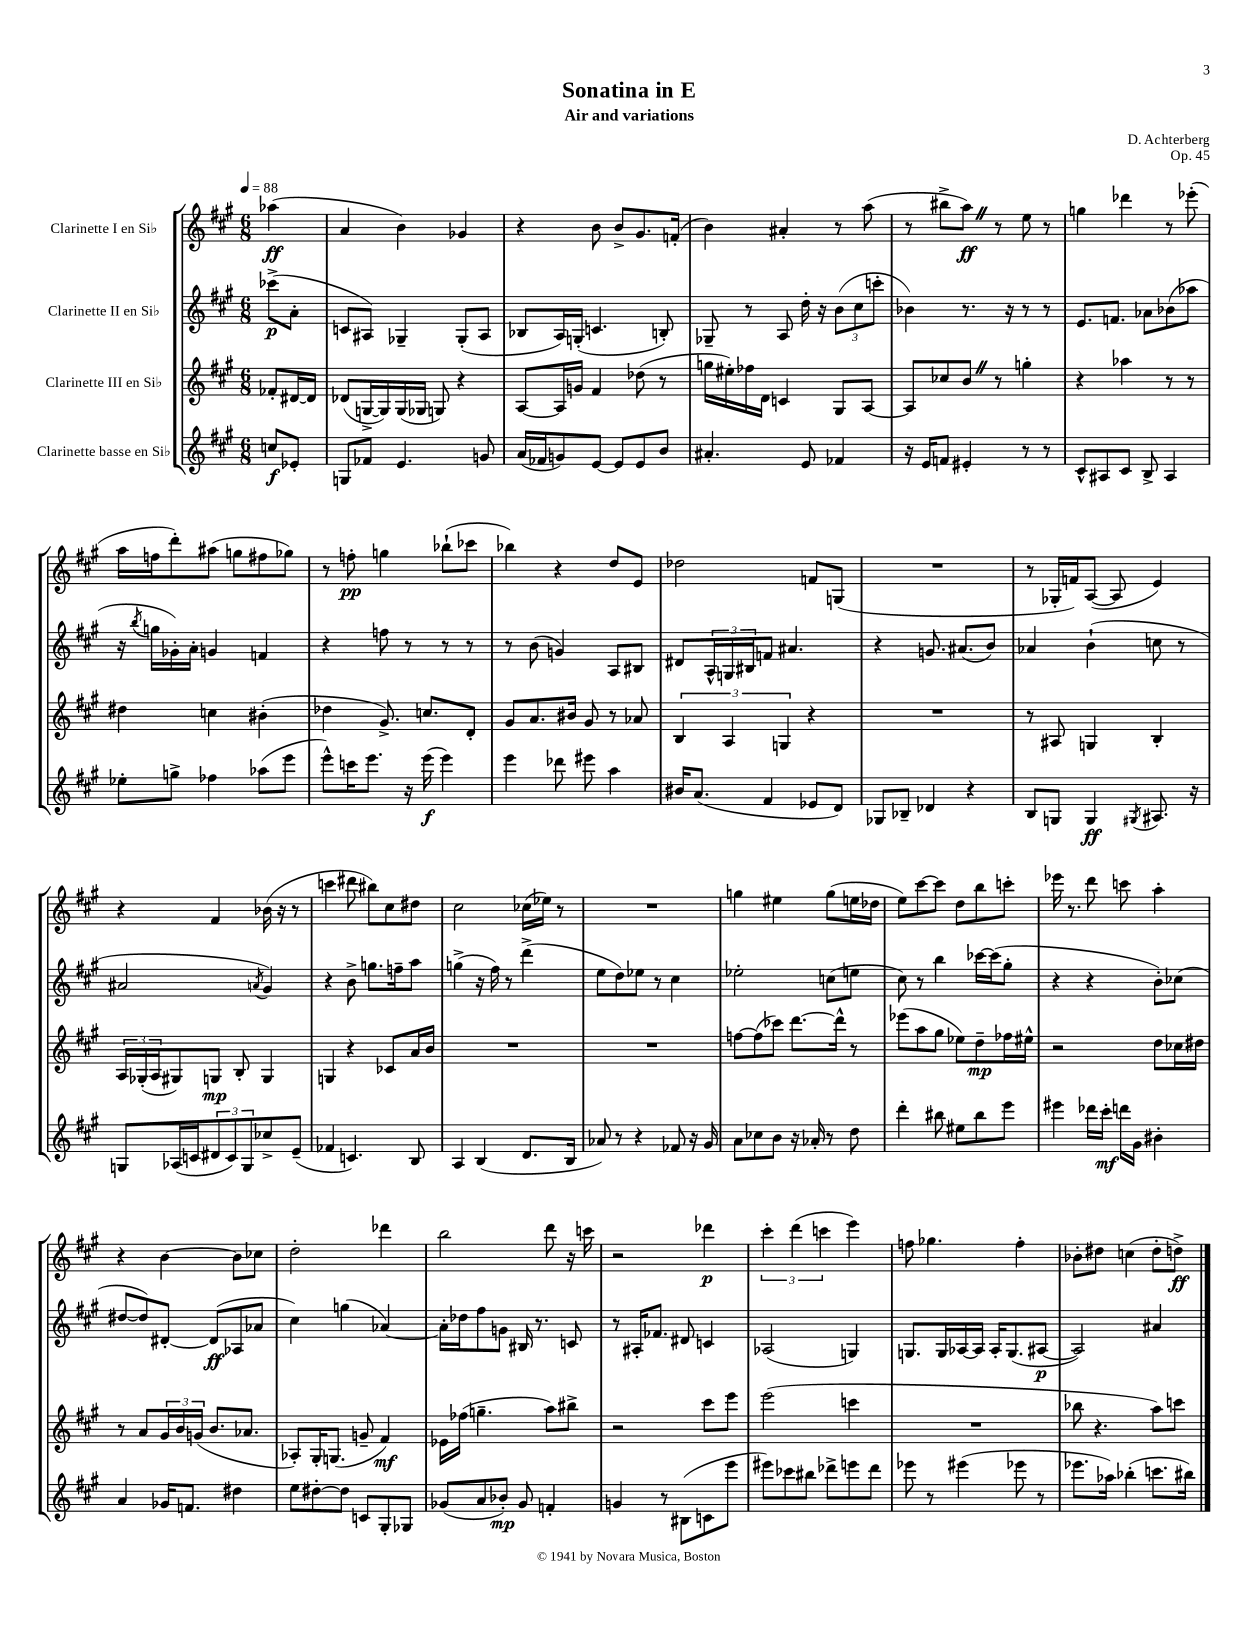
\header { title = "Sonatina in E" composer = "D. Achterberg" subtitle = "Air and variations" opus = "Op. 45" }
<<
\new StaffGroup <<
\new Staff = "s0" \with { instrumentName = "Clarinette I en Sib" } {
    \clef treble \key a \major \numericTimeSignature \time 6/8 \partial 4 \tempo 4 = 88
    aes''4\ff( |
    a'4 b'4) ges'4 |
    r4 b'8 b'8-> gis'8. f'16-.( |
    b'4) ais'4-. r8 a''8( |
    r8 bis''8-> a''8\ff) \once \override BreathingSign.text = \markup { \musicglyph "scripts.caesura.straight" } \breathe r8 e''8 r8 |
    g''4 des'''4 r8 ees'''8-.( |
    a''16 f''16 d'''8-.) ais''8( g''8 fis''8 ges''8) |
    r8 f''8-.\pp g''4 bes''8-!( ces'''8 |
    bes''4) r4 d''8 e'8 |
    des''2 f'8 g8( |
    R2. |
    r8 ges16-. f'16) a8~( a8 e'4) |
    r4 fis'4 bes'16( r16 r8 |
    c'''4 dis'''8 bis''8) cis''8 dis''8 |
    cis''2 ces''16( ees''16) r8 |
    R2. |
    g''4 eis''4 g''8( e''16 des''16 |
    e''8) cis'''8~ cis'''8 d''8 b''8 c'''8-. |
    ees'''16 r8. d'''8 c'''8 a''4-. |
    r4 b'4~ b'8 ces''8 |
    d''2-. des'''4 |
    b''2 d'''8 r16 c'''16 |
    r2 des'''4\p |
    \tuplet 3/2 { cis'''4-. d'''4( c'''4 } e'''4) |
    f''8 ges''4. f''4-. |
    bes'8-. dis''8 c''4( dis''8-. d''8->\ff) \bar "|." |
}
\new Staff = "s1" \with { instrumentName = "Clarinette II en Sib" } {
    \clef treble \key a \major \numericTimeSignature \time 6/8 \partial 4
    ces'''8->\p( a'8-. |
    c'8 ais8) ges4-- ges8-.( ais8 |
    bes8 a16) g16-.( c'4. b8-.) |
    ges8-- r8 a8 d''16-. r16 \tuplet 3/2 { b'8( cis''8 c'''8-. } |
    bes'4) r8. r16 r8 r8 |
    e'8. f'8. aes'8 bes'8( aes''8 |
    r16 \acciaccatura { b''8 } g''16 ges'16-.) a'16-. g'4 f'4 |
    r4 f''8 r8 r8 r8 |
    r8 b'8( g'4) a8 bis8 |
    dis'8 \tuplet 3/2 { a16-^ g16 bis16 } f'8 ais'4. |
    r4 g'8. ais'8.( b'8) |
    aes'4 b'4-!( c''8 r8 |
    ais'2 \acciaccatura { a'8 } gis'4) |
    r4 b'8-> g''8. f''16-- a''8 |
    g''4->( r16 fis''16) r8 d'''4->( |
    e''8 d''8) ees''8 r8 cis''4 |
    ees''2-. c''8( e''8 |
    cis''8) r8 b''4 ces'''16~ ces'''16( gis''8-. |
    r4 r4 b'8-.) ces''8( |
    dis''8~ dis''8) dis'8~-. dis'8\ff( aes8 aes'8 |
    cis''4) g''4( aes'4~) |
    aes'16-. des''16 fis''8 g'8 bis16 r8. c'8 |
    r8 ais16-. fes'8. dis'8 c'4 |
    aes2( g4) |
    g8. g16 aes16~ aes16 aes16-. g8.( ais8~\p |
    ais2) ais'4 \bar "|." |
}
\new Staff = "s2" \with { instrumentName = "Clarinette III en Sib" } {
    \clef treble \key a \major \numericTimeSignature \time 6/8 \partial 4
    fes'8-. dis'16~ dis'16 |
    des'8( g16~-> g16) g16( ges16 g8) r4 |
    a8~ a16 g'16 fis'4 des''8( r8 |
    g''16 eis''16-.) fes''16 d'16 c'4 gis8 a8~ |
    a8 ces''8 b'8 \once \override BreathingSign.text = \markup { \musicglyph "scripts.caesura.straight" } \breathe r8 g''4-. |
    r4 aes''4 r8 r8 |
    dis''4 c''4 bis'4-.( |
    des''4 gis'8.->) c''8. d'8-. |
    gis'8 a'8. bis'16 gis'8 r8 aes'8 |
    \tuplet 3/2 { b4 a4 g4 } r4 |
    R2. |
    r8 ais8 g4 b4-. |
    \tuplet 3/2 { a16 ges16-.( a16 } gis8) g8\mp b8-. g4 |
    g4 r4 ces'8 a'16 b'16 |
    R2. |
    R2. |
    f''8~ f''8( ces'''8) d'''8.~ d'''16-^ r8 |
    ees'''8( a''8 gis''8 ees''8) d''8--\mp fes''16 eis''16-^ |
    r2 d''8 ces''16 dis''16 |
    r8 a'8 \tuplet 3/2 { gis'16 b'16 g'16( } b'8. aes'8. |
    aes8-.) gis16-. g8.( g'8-- fis'4\mf) |
    ees'16 fes''16( g''4.-- a''8) bis''8-> |
    r2 cis'''8 e'''8 |
    e'''2( c'''4 |
    R2. |
    bes''8 r4. a''8) c'''8 \bar "|." |
}
\new Staff = "s3" \with { instrumentName = "Clarinette basse en Sib" } {
    \clef treble \key a \major \numericTimeSignature \time 6/8 \partial 4
    c''8\f ees'8-. |
    g8 fes'8 e'4. g'8 |
    a'16( fes'16 g'8) e'8~ e'8 e'8 b'8 |
    ais'4.-. e'8 fes'4 |
    r16 e'16 f'8 eis'4-. r8 r8 |
    cis'8-^ ais8 cis'8 b8-> ais4 |
    ees''8-. g''8-> fes''4 aes''8( e'''8 |
    e'''8-^) c'''16 e'''8. r16 e'''16\f( e'''4) |
    e'''4 des'''8 eis'''8 a''4 |
    bis'16 a'8.( fis'4 ees'8 d'8) |
    ges8 bes8-- des'4 r4 |
    b8 g8 g4\ff \acciaccatura { gis8 } ais8. r16 |
    g8 aes16( c'16 \tuplet 3/2 { dis'8 c'8) g8 } ces''8-> e'8--( |
    fes'4 c'4.) b8 |
    a4 b4( d'8. b16 |
    aes'8) r8 r4 fes'8 r16 gis'16 |
    a'8 ces''8 b'8 r16 aes'16-. r8 d''8 |
    d'''4-. bis''8 eis''8 bis''8 e'''8 |
    eis'''4 des'''16 cis'''16-.\mf d'''16 gis'16 bis'4-. |
    a'4 ges'16 f'8. dis''4 |
    e''8 dis''8~-. dis''8 c'8 gis8-. ges8 |
    ges'8( a'8 bes'8-.\mp) ges'8 f'4-. |
    g'4 r8 bis8( c'8 e'''8 |
    eis'''8) ces'''8 bis''8 des'''8-> e'''8 des'''8 |
    ees'''8 r8 eis'''4( ees'''8 r8 |
    ees'''8. aes''16) bes''4-.( c'''8. bis''16) \bar "|." |
}
>>
>>
\layout { \context { \Score \remove "Bar_number_engraver" } }
